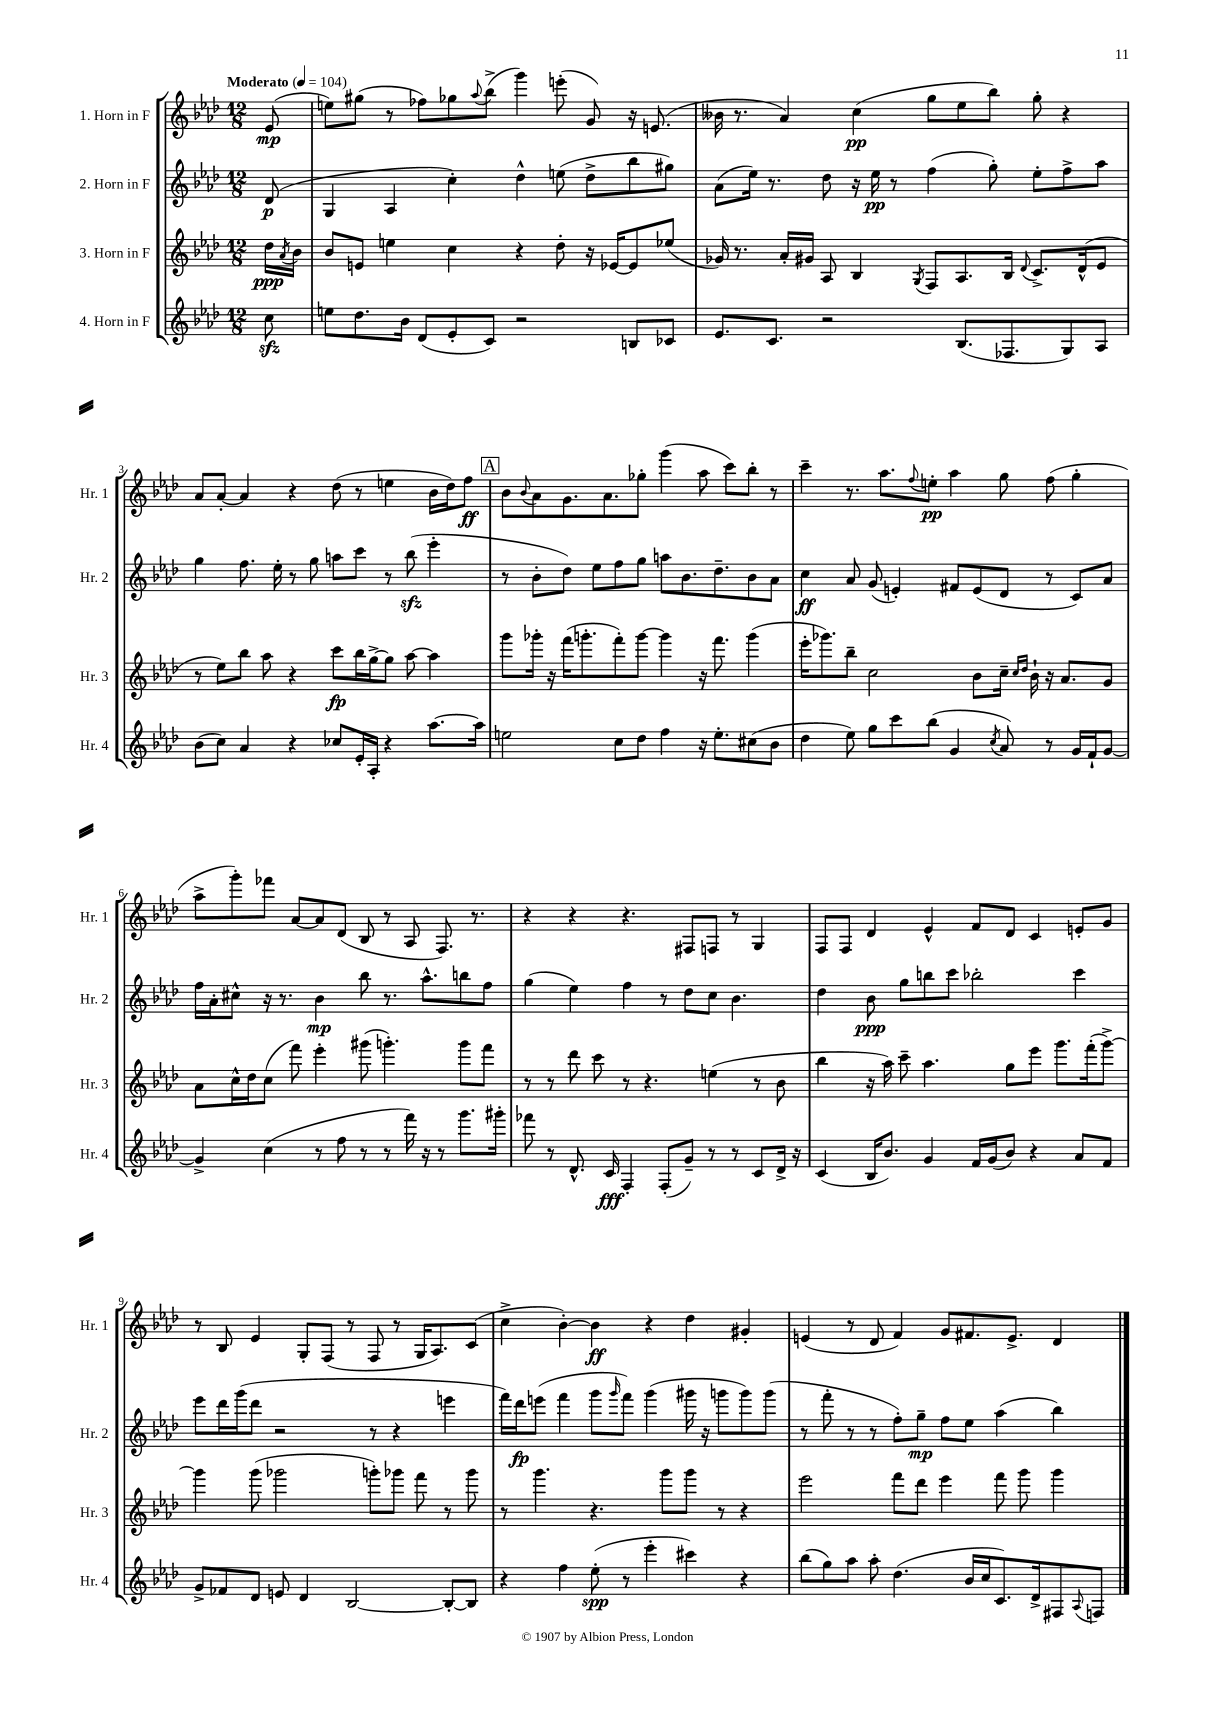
<<
\new StaffGroup <<
\new Staff = "s0" \with { instrumentName = "1. Horn in F" shortInstrumentName = "Hr. 1" } {
    \clef treble \key aes \major \numericTimeSignature \time 12/8 \partial 8 \tempo "Moderato" 4 = 104
    ees'8\mp( |
    e''8) gis''8( r8 fes''8) ges''8 \appoggiatura { aes''8 } bes''8->( g'''4) e'''8-.( g'8) r16 e'8.( |
    beses'16 r8. aes'4) c''4\pp( g''8 ees''8 bes''8) g''8-. r4 |
    aes'8 aes'8~-. aes'4 r4 des''8( r8 e''4 bes'16 des''16) f''8\ff |
    \mark \markup { \box "A" } bes'8 \appoggiatura { bes'8 } aes'8 g'8. aes'8. ges''8-. g'''4( aes''8 c'''8) bes''8-. r8 |
    c'''4-- r8. aes''8. \appoggiatura { f''8 } e''8-.\pp aes''4 g''8 f''8( g''4-. |
    aes''8-> g'''8-.) fes'''8 aes'8~ aes'8 des'8( bes8 r8 aes8 f8.) r8. |
    r4 r4 r4. fis8 f8 r8 g4 |
    f8 f8 des'4 ees'4-^ f'8 des'8 c'4 e'8-. g'8 |
    r8 bes8 ees'4 g8-. f8( r8 f8 r8 g16 aes8.) c'8( |
    c''4-> bes'4~-.) bes'4\ff r4 des''4 gis'4-. |
    e'4( r8 des'8 f'4) g'8 fis'8. e'8.-> des'4 \bar "|." |
}
\new Staff = "s1" \with { instrumentName = "2. Horn in F" shortInstrumentName = "Hr. 2" } {
    \clef treble \key aes \major \numericTimeSignature \time 12/8 \partial 8
    des'8\p( |
    g4 aes4 c''4-.) des''4-^ e''8( des''8-> bes''8 gis''8) |
    aes'8( ees''16) r8. des''8 r16 ees''16\pp r8 f''4( g''8-.) ees''8-. f''8-> aes''8 |
    g''4 f''8. ees''16-. r8 g''8 a''8 c'''8 r8 bes''8\sfz( ees'''4-. |
    \mark \markup { \box "A" } r8 bes'8-. des''8) ees''8 f''8 g''8 a''8 bes'8. des''8.-- bes'8 aes'8 |
    c''4\ff aes'8 g'8( e'4-.) fis'8 e'8( des'8 r8 c'8) aes'8 |
    f''16 aes'16-. cis''8-^ r16 r8. bes'4\mp bes''8 r8. aes''8.-^ b''8 f''8 |
    g''4( ees''4) f''4 r8 des''8 c''8 bes'4. |
    des''4 bes'8\ppp g''8 b''8 c'''8 bes''2-. c'''4 |
    ees'''8 des'''16 g'''16( des'''8 r2 r8 r4 e'''4 |
    f'''16) des'''16\fp e'''8( f'''4 g'''8 \grace { g'''16 } f'''8) g'''4( gis'''16 r16 g'''8 g'''8) g'''8( |
    r8 f'''8-. r8 r8 f''8-.) g''8--\mp f''8 ees''8 aes''4( bes''4) \bar "|." |
}
\new Staff = "s2" \with { instrumentName = "3. Horn in F" shortInstrumentName = "Hr. 3" } {
    \clef treble \key aes \major \numericTimeSignature \time 12/8 \partial 8
    des''16\ppp \acciaccatura { aes'8 } bes'16 |
    bes'8 e'8 e''4 c''4 r4 des''8-. r16 ees'16~ ees'8 ees''8( |
    ges'16) r8. aes'16-. gis'16 aes8 bes4 \acciaccatura { g8 } f8 aes8. bes16 \appoggiatura { des'8 } c'8.-> des'16-^( ees'8 |
    r8 ees''8) bes''8 aes''8 r4 c'''8\fp bes''16 g''16~-> g''8 aes''8~ aes''4 |
    \mark \markup { \box "A" } g'''8 ges'''16-. r16 f'''16( g'''8.-. f'''8-.) g'''8~ g'''4 r16 f'''8. g'''4( |
    ees'''16-. ges'''8.) bes''8-- c''2 bes'8 c''16-- \grace { c''16 des''16 } bes'16-! r16 aes'8. g'8 |
    aes'8 c''16-^ des''16 c''8( f'''8) ees'''4-. gis'''8( g'''4.-.) g'''8 f'''8 |
    r8 r8 des'''8 c'''8 r8 r4. e''4( r8 bes'8 |
    bes''4 r16 aes''16) c'''8-- aes''4. g''8 ees'''8 g'''8. f'''16-.( g'''8~->) |
    g'''4 g'''8( ges'''2 g'''8-.) ges'''8 f'''8 r8 ges'''8 |
    r8 g'''4. r4. g'''8 g'''8 r8 r4 |
    ees'''2 f'''8 des'''8 ees'''4 f'''8 g'''8 g'''4 \bar "|." |
}
\new Staff = "s3" \with { instrumentName = "4. Horn in F" shortInstrumentName = "Hr. 4" } {
    \clef treble \key aes \major \numericTimeSignature \time 12/8 \partial 8
    c''8\sfz |
    e''8 des''8. bes'16 des'8( ees'8-. c'8) r2 b8 ces'8 |
    ees'8. c'8. r2 bes8.( fes8. g8) aes8 |
    bes'8( c''8) aes'4 r4 ces''8 ees'16-. aes16-. r4 aes''8.~ aes''16 |
    \mark \markup { \box "A" } e''2 c''8 des''8 f''4 r16 e''8.-. cis''8( bes'8 |
    des''4 ees''8) g''8 c'''8 bes''8( g'4 \acciaccatura { c''8 } aes'8) r8 g'16 f'16-! g'8~ |
    g'4-> c''4( r8 f''8 r8 r8 f'''16) r16 r8 g'''8. gis'''16-. |
    fes'''8 r8 des'8.-^ c'16\fff f4-. f8-.( g'8--) r8 r8 c'8 des'16-> r16 |
    c'4( bes16 bes'8.) g'4 f'16 g'16( bes'8) r4 aes'8 f'8 |
    g'8-> fes'8 des'8 e'8 des'4 bes2~ bes8~-. bes8 |
    r4 f''4 ees''8-.\spp( r8 ees'''4-. cis'''4) r4 |
    bes''8( g''8) aes''8 aes''8-. des''4.( bes'16 c''16 c'8.) des'16-> fis8 \appoggiatura { aes8 } f8 \bar "|." |
}
>>
>>
